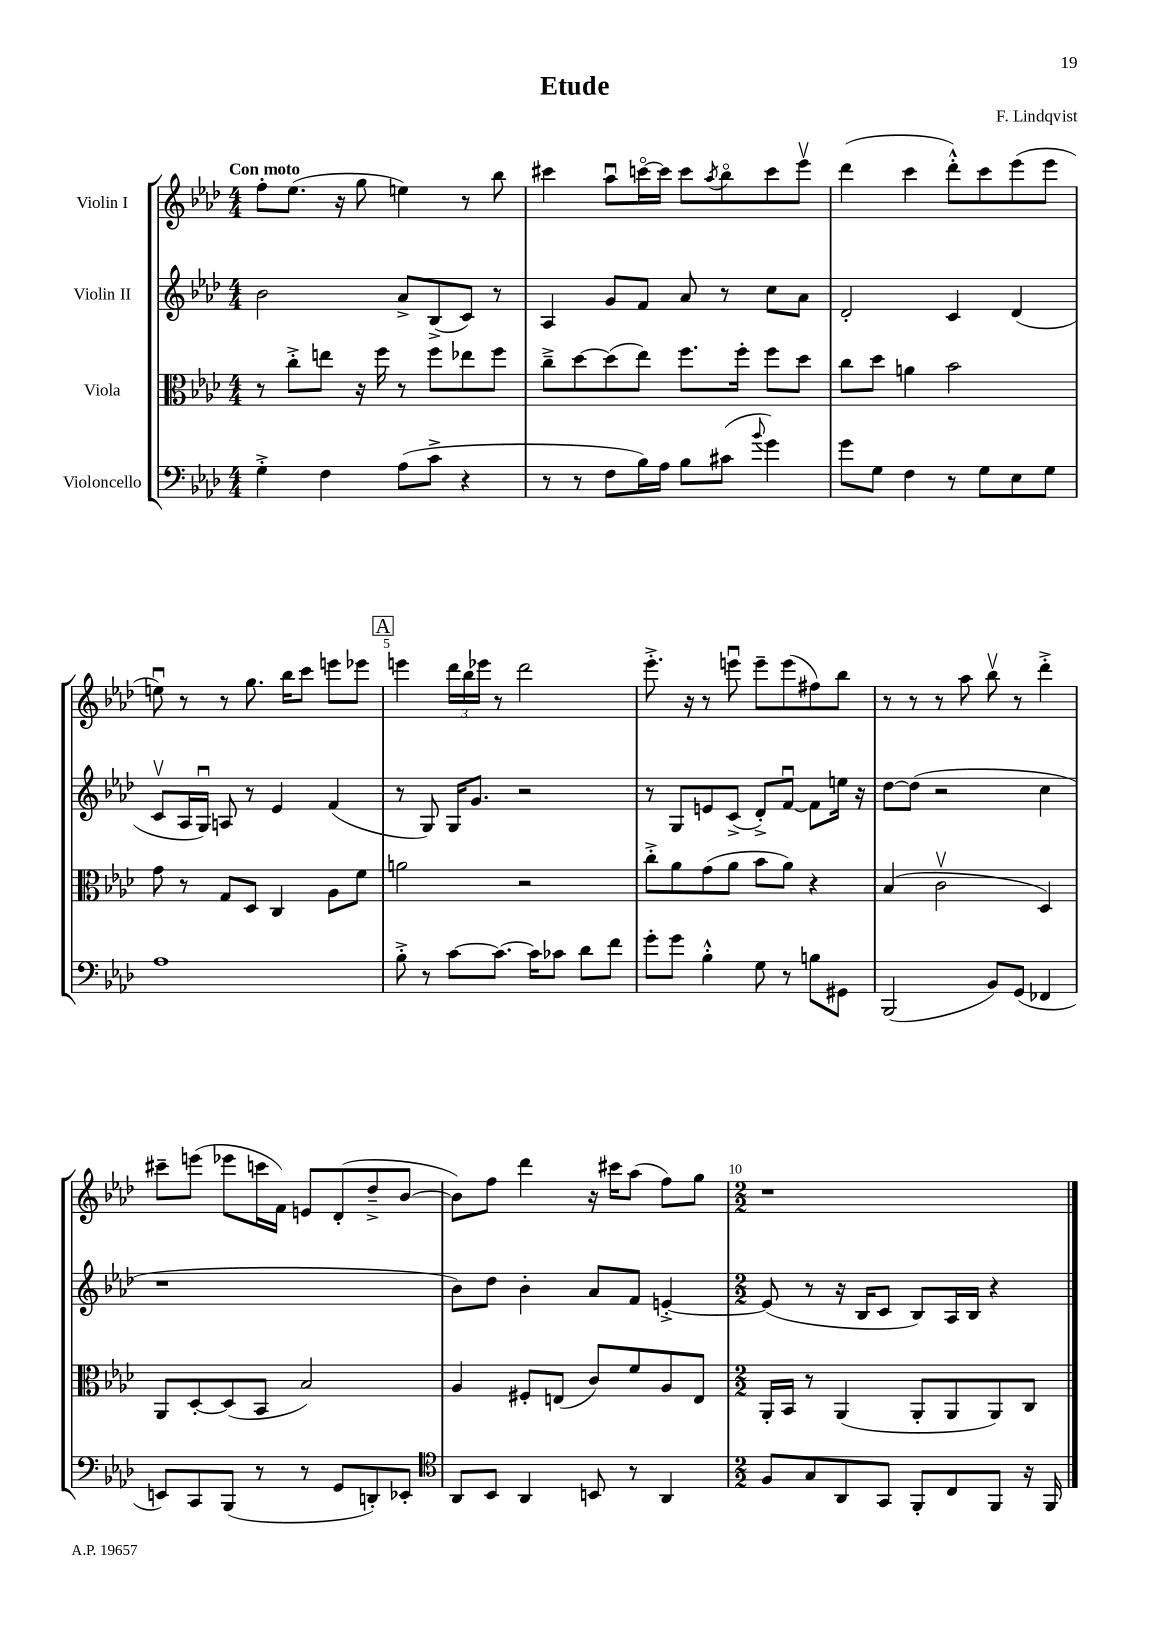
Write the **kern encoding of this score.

**kern	**kern	**kern	**kern
*part4	*part3	*part2	*part1
*staff4	*staff3	*staff2	*staff1
*I"Violoncello	*I"Viola	*I"Violin II	*I"Violin I
*clefF4	*clefC3	*clefG2	*clefG2
*k[b-e-a-d-]	*k[b-e-a-d-]	*k[b-e-a-d-]	*k[b-e-a-d-]
*M4/4	*M4/4	*M4/4	*M4/4
=1	=1	=1	=1
!	!	!	!LO:TX:a:B:t=Con moto
4G'^\	8r	2b-\	8ff'\L
.	8cc'^\L	.	(8.ee-\J
4F\	8een\J	.	.
.	.	.	16r
.	16r	.	8gg\
.	16ff\	.	.
(8A-\L	8r	8a-^/L	4een\)
8c^\J	8ff\L	(8B-^/	.
4r	8ee-X\	8c/J)	8r
.	8ff\J	8r	8bb-\
=2	=2	=2	=2
8r	8cc~^\L	4A-/	4ccc#X\
8r	[8dd-\	.	.
8F\L	(8dd-\]	8g/L	8aa-u\L
16B-\L)	8ee-\J)	8f/J	[16cccn\L
16A-\JJ	.	.	16ccc\JJ]
8B-\L	8.ff\L	8a-/	8ccc\L
.	.	.	8qaa-/
(8c#X\J	.	8r	8bb-\
.	16ff'\Jk	.	.
8qqb-/	.	.	.
4g\)	8ff\L	8cc\L	8ccc\
.	8dd-\J	8a-\J	8eee-v\J
=3	=3	=3	=3
8g\L	8cc\L	2d-'/	(4ddd-\
8G\J	8dd-\J	.	.
4F\	4an\	.	4ccc\
8r	2b-\	4c/	8ddd-'^^\L)
8G\L	.	.	8ccc\
8E-\	.	(4d-/	(8eee-\
8G\J	.	.	8eee-\J
!!LO:LB:g=z
=4	=4	=4	=4
1A-	8g\	8cv/L	8eenu\)
.	8r	16A-/L	8r
.	.	16Gu/JJ)	.
.	8G/L	8An/	8r
.	8D-/J	8r	8.gg\
.	4C/	4e-/	.
.	.	.	16bb-\KL
.	.	.	8ccc\J
.	8A-\L	(4f/	8eeen\L
.	8f\J	.	8eee-X\J
!!LO:REH:place=s1:t=A
=5	=5	=5	=5
8B-'^\	2an\	8r	4eeen\
8r	.	8G/)	.
[8c\L	.	16G/KL	24ddd-\LL
.	.	.	24bb-\
.	.	8.g/J	.
.	.	.	24eee-X\JJ
8.c\J_	.	.	8r
.	2r	2r	2ddd-\
16c\KL]	.	.	.
8c-X\J	.	.	.
8d-\L	.	.	.
8f\J	.	.	.
=6	=6	=6	=6
8g'\L	8cc'^\L	8r	8.eee-'^\
8g\J	8a-\	8G/L	.
.	.	.	16r
4B-'^^\	(8g\	8en/	8r
.	8a-\J	(8c^/J	8eeenu\
8G\	8b-\L	8d-'^/L)	8eee~\L
8r	8a-\J)	[8fu/J	(8eee\
8Bn\L	4r	8f\L]	8ff#X\)
8GG#X\J	.	16een\Jk	8bb-\J
.	.	16r	.
=7	=7	=7	=7
(2BBB-/	(4B-/	[8dd-\L	8r
.	.	(8dd-\J]	8r
.	2cv\	2r	8r
.	.	.	8aa-\
8BB-/L)	.	.	8bb-v\
(8GG/J	.	.	8r
4FF-X/	4D-/)	4cc\	4ddd-'^\
!!LO:LB:g=z
=8	=8	=8	=8
8EEn/L)	8AA-/L	1r	8ccc#X~\L
8CC/	[8D-'/	.	(8eeen\J
(8BBB-/J	(8D-/]	.	8eee-X\L
8r	8BB-/J	.	16cccn\L
.	.	.	16f\JJ)
8r	2B-/)	.	8en/L
8GG/L	.	.	(8d-'/
8DDn'/)	.	.	8dd-~^/
8EE-X'/J	.	.	[8b-/J
=9	=9	=9	=9
*clefC4	*	*	*
8AA-/L	4A-/	8b-\L)	8b-\L])
8BB-/J	.	8dd-\J	8ff\J
4AA-/	8F#X'/L	4b-'\	4ddd-\
.	(8En/J	.	.
8BBn/	8c/L)	8a-/L	16r
.	.	.	16ccc#X\KL
8r	8f/	8f/J	(8aa-\J
4AA-/	8A-/	[4en'^/	8ff\L)
.	8E/J	.	8gg\J
=10	=10	=10	=10
*M2/2	*M2/2	*M2/2	*M2/2
8F/L	16AA-'/LL	(8e/]	1r
.	16BB-/JJ	.	.
8G/	8r	8r	.
8AA-/	(4AA-/	16r	.
.	.	16B-/KL	.
8GG/J	.	8c/J	.
8FF'/L	8AA-'/L	8B-/L)	.
8C/	8AA-/	16A-/L	.
.	.	16B-/JJ	.
8FF/J	8AA-/)	4r	.
16r	8C/J	.	.
16FF/	.	.	.
==	==	==	==
*-	*-	*-	*-
